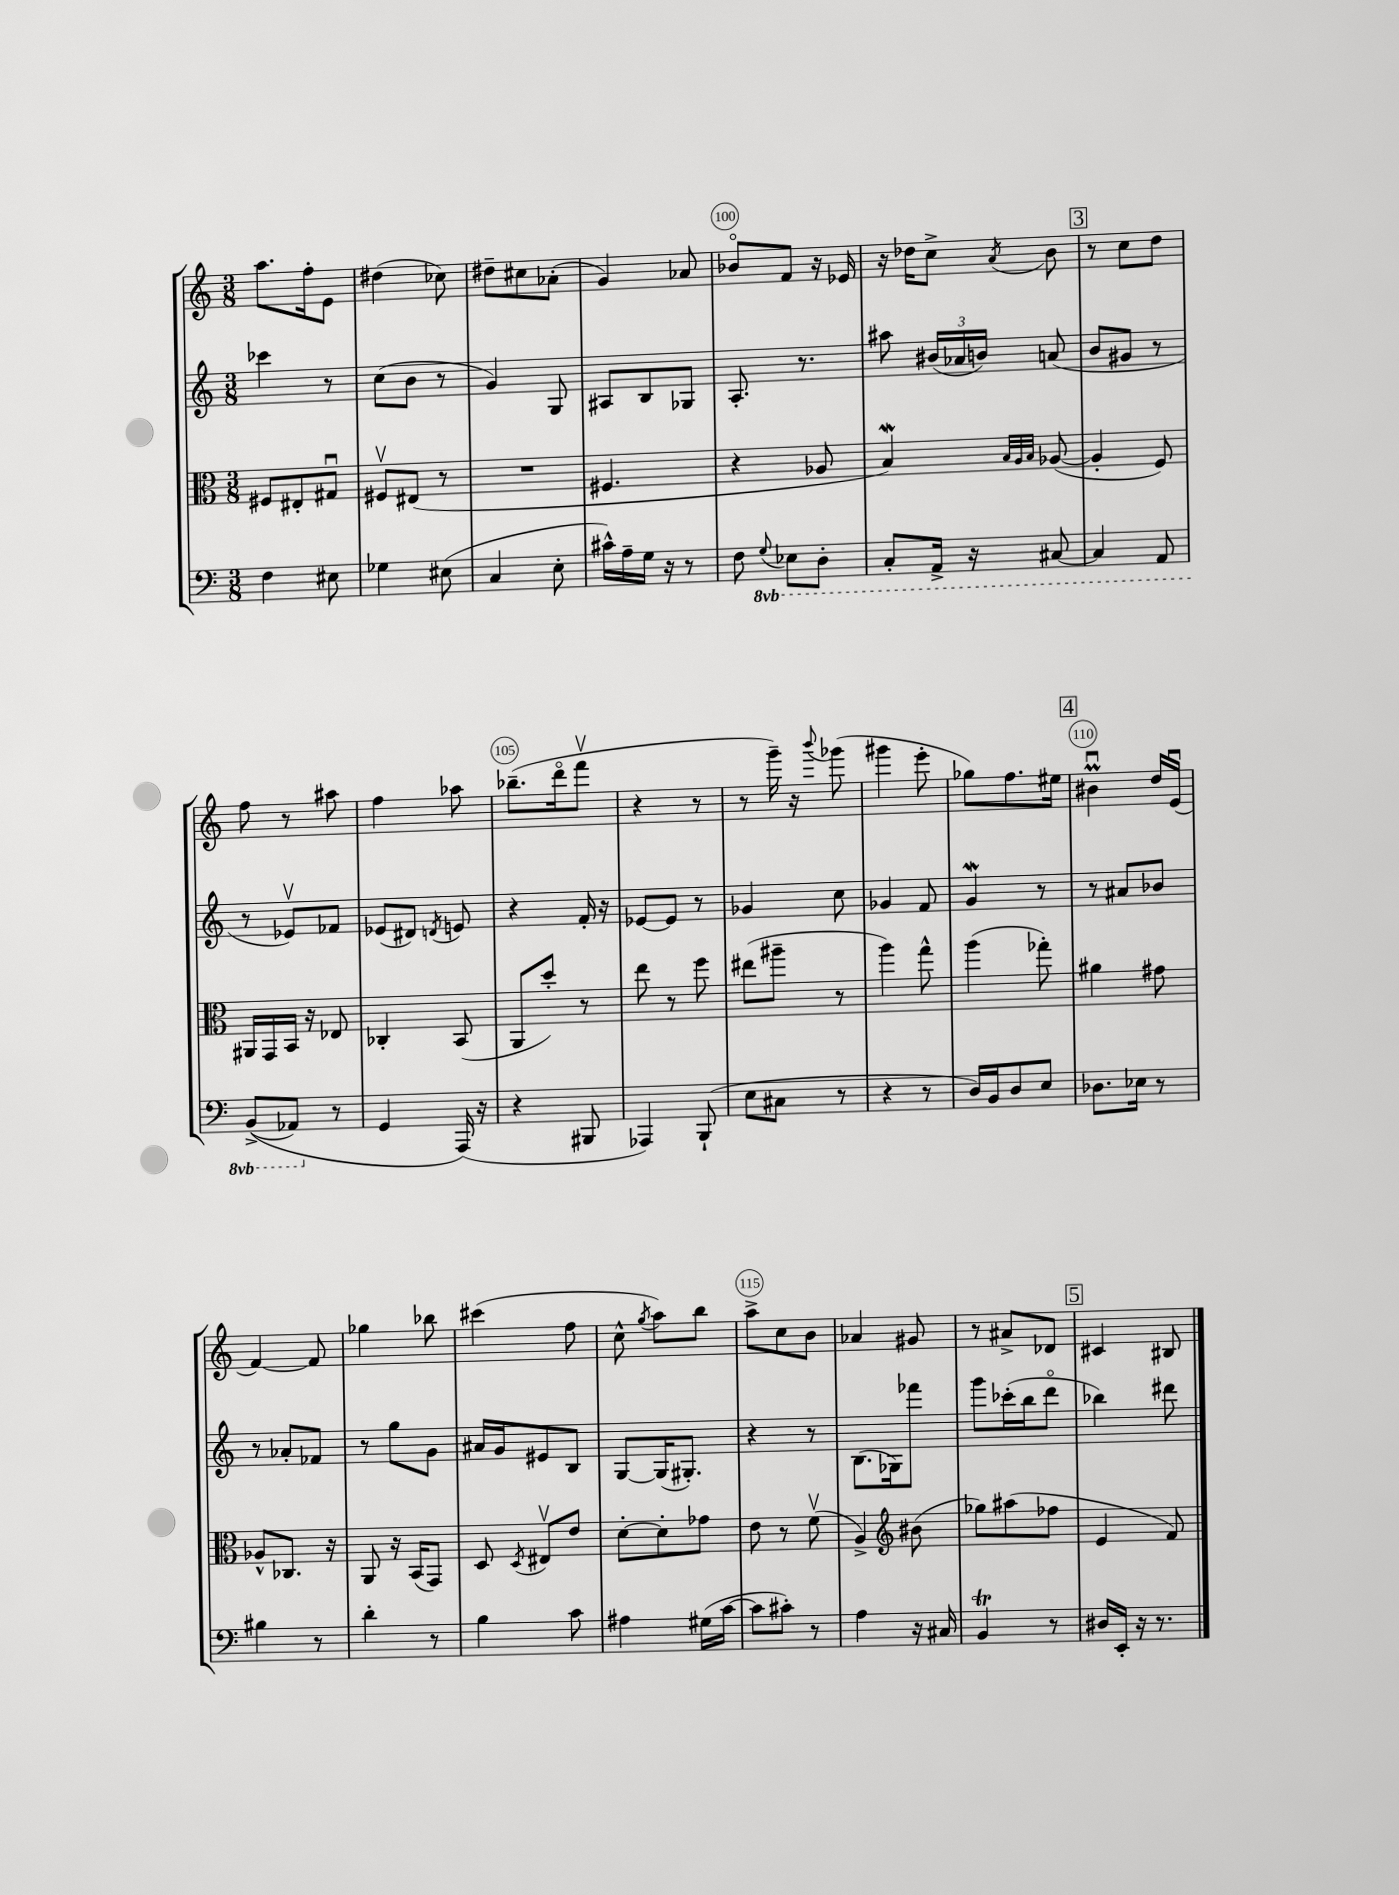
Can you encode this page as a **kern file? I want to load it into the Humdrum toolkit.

**kern	**kern	**kern	**kern
*staff4	*staff3	*staff2	*staff1
*clefF4	*clefC3	*clefG2	*clefG2
*k[]	*k[]	*k[]	*k[]
*M3/8	*M3/8	*M3/8	*M3/8
4F\	8F#/L	4ccc-\	8.aa\L
.	8E#'/	.	.
.	.	.	16ff'\k
8E#\	8G#u/J	8r	8e\J
=	=	=	=
4G-\	8F#v/L	(8cc\L	(4dd#\
.	(8E#/J	8b\J	.
(8E#\	8r	8r	8cc-\)
=	=	=	=
4C/	4.r	4g/)	8dd#~\L
.	.	.	8cc#\
8E'\	.	8G/	(8a-'\J
=	=	=	=
16c#^^\LL)	4.F#/	8A#/L	4g/)
16A~\	.	.	.
16G\JJ	.	8B/	.
16r	.	.	.
8r	.	8G-/J	8a-/
=	=	=	=
8F\	4r	8.A'/	8b-o/L
8qqGG/	.	.	.
8EE-\L	.	.	8f/J
.	.	8.r	.
8DD'\J	8A-/	.	16r
.	.	.	16e-/
=	=	=	=
8CC'/L	4B/)	8aa#\	16r
.	.	.	16dd-\LK
16AAA^/Jk	.	(24b#/LL	8cc^\J
.	.	24a-/	.
16r	.	.	.
.	.	24b/JJ)	.
.	32qqB/LLL	.	.
.	32qqA/	.	.
.	32qqB/JJJ	.	8qa/
[8CC#/	([8A-/	(8a/	8b\
=	=	=	=
4CC#/]	4A-'/]	8b/L	8r
.	.	8g#/J	8cc\L
8AAA/	8F/)	8r	8dd\J
=	=	=	=
&((8BBB^/L	16AA#/LL	8r	8ff\
.	16GG/	.	.
8AAA-/J)	16BB/JJ	8e-v/L)	8r
.	16r	.	.
8r	8E-/	8f-/J	8aa#\
=	=	=	=
4GG/	4C-'/	(8e-/L	4ff\
.	.	8d#/J)	.
.	.	8qd/	.
(16AAA/&)	(8BB/	8e/	8aa-\
16r	.	.	.
=	=	=	=
4r	8AA/L	4r	(8.bb-~\L
.	8dd'/J)	.	.
.	.	.	16dddo\k
8BBB#/	8r	16f'/	8fffv\J
.	.	16r	.
=	=	=	=
4AAA-/)	8ee\	[8e-/L	4r
.	8r	8e-/]J	.
(8BBB`/	8ff\	8r	8r
=	=	=	=
8E\L	(8ee#\L	4g-/	8r
8C#\J	8aa#~\J	.	16ggg~\)
.	.	.	16r
.	.	.	8qqbbb/
8r	8r	8cc\	(8ggg-\
=	=	=	=
4r	4aa\)	4g-/	4ggg#\
8r	8gg^^\	8f/	8eee'\
=	=	=	=
16D/LL)	(4aa\	4g/	8gg-\L)
16BB/J	.	.	.
8D/	.	.	8.ff\
8E/J	8gg-'\)	8r	.
.	.	.	16ee#\Jk
=	=	=	=
8.D-\L	4a#\	8r	4b#u\
.	.	8a#/L	.
16E-\Jk	.	.	.
8r	8g#\	8b-/J	16dd/LL
.	.	.	(16eu/JJ
=	=	=	=
4B#\	8A-^^/L	8r	[4f/)
.	8.C-/J	8a-'/L	.
8r	.	8f-/J	8f/]
.	16r	.	.
=	=	=	=
4d'\	8AA/	8r	4gg-\
.	16r	8gg\L	.
.	(16BB/LK	.	.
8r	8GG/J)	8g\J	8bb-\
=	=	=	=
4B\	8D/	16a#/LL	(4ccc#\
.	.	16g/J	.
.	8qD/	.	.
.	8E#v/L	8e#/	.
8c\	8e/J	8B/J	8ff\
=	=	=	=
4A#\	[8d'\L	[8G/L	8cc^^\
.	.	.	8qgg/
.	8d'\]	(16G/]K	8aa\L)
.	.	8.G#'/J)	.
(16G#\LL	8g-\J	.	8bb\J
[16c\JJ	.	.	.
=	=	=	=
8c\]L	8e\	4r	8aa^\L
8c#'\J)	8r	.	8cc\
8r	(8fv\	8r	8b\J
=	=	=	=
4A\	4A^/)	(8.B\L	4a-/
.	.	16G-\k)	.
*	*clefG2	*	*
16r	(8b#\	8fff-\J	8g#/
16C#/	.	.	.
=	=	=	=
4BB/	8gg-\L)	8ggg\L	8r
.	(8aa#\	(16ccc-'\L	8a#^/L
.	.	16bb\J	.
8r	8ff-\J	8dddo\J	8d-/J
=	=	=	=
16D#/LL	4e/	4bb-\)	4c#/
16EE'/JJ	.	.	.
16r	.	.	.
8.r	.	.	.
.	8f/)	8ddd#\	8B#/
==	==	==	==
*-	*-	*-	*-
